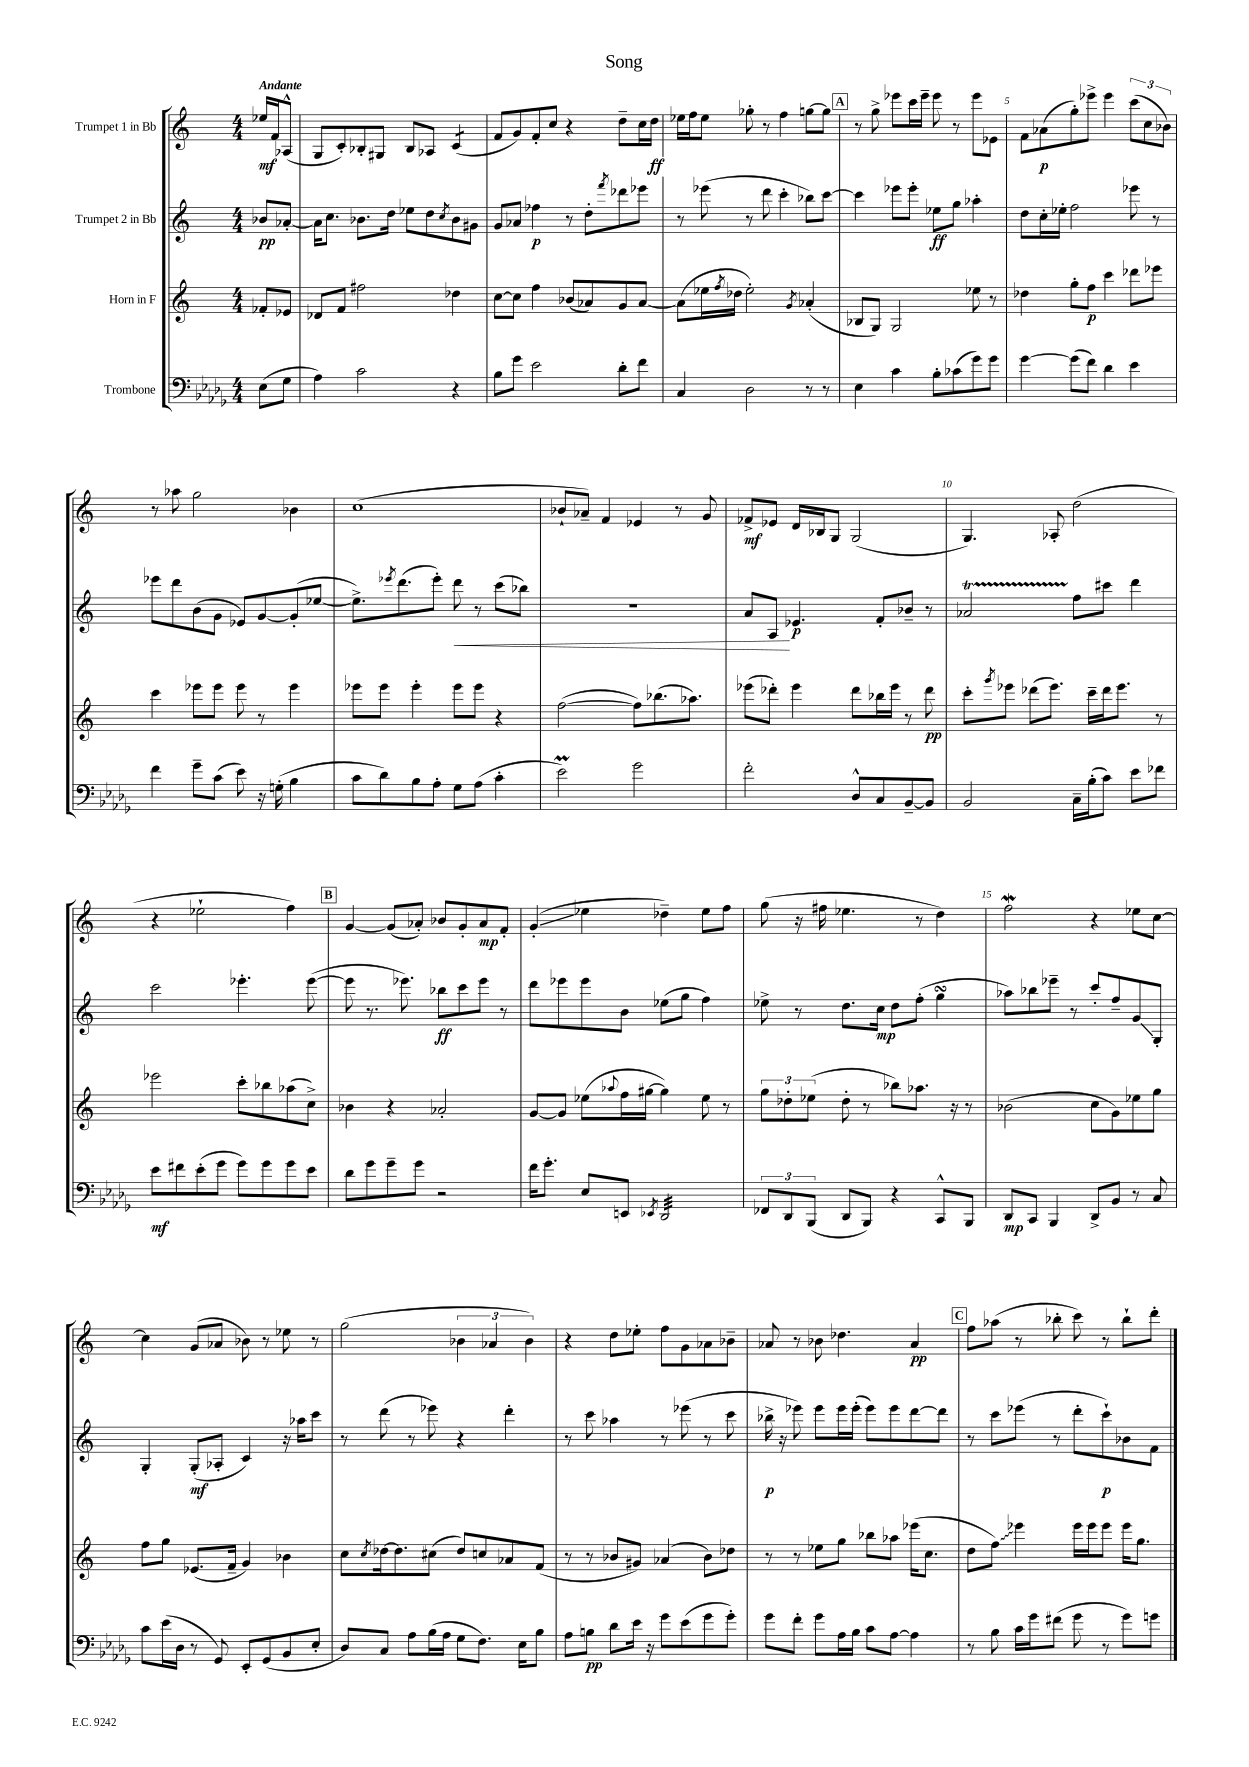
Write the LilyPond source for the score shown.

\header { title = "Song" }
<<
\new StaffGroup <<
\new Staff = "s0" \with { instrumentName = "Trumpet 1 in Bb" } {
    \clef treble \key c \major \numericTimeSignature \time 4/4 \partial 4 \tempo "Andante"
    ees''16\mf f'16 aes8-^( |
    g8 c'8-.) bes8-. gis8 bes8 aes8 c'4:8( |
    f'8 g'8) f'8-. c''8 r4 d''8-- c''16 d''16\ff |
    ees''16 f''16 ees''8 ges''8-. r8 f''4 g''8~ g''8 |
    \mark \markup { \box "A" } r8 g''8-> ees'''8 c'''16 ees'''16-- ees'''8 r8 ees'''8 ees'8 |
    f'8 aes'8\p( g''8-.) ees'''8-> ees'''4 \tuplet 3/2 { c'''8( c''8 bes'8) } |
    r8 aes''8 g''2 bes'4 |
    c''1( |
    bes'8-! aes'8--) f'4 ees'4 r8 g'8 |
    fes'8->\mf ees'8 d'16 bes16 g8 g2( |
    g4.) aes8-. d''2( |
    r4 ees''2-! f''4) |
    \mark \markup { \box "B" } g'4~ g'8( aes'8-.) bes'8 g'8-. aes'8\mp f'8-. |
    g'4-.\glissando( ees''4 des''4--) ees''8 f''8 |
    g''8( r16 fis''16 ees''4. r8 d''4) |
    f''2\mordent r4 ees''8 c''8~ |
    c''4 g'8( aes'8 bes'8) r8 ees''8 r8 |
    g''2( \tuplet 3/2 { bes'4 aes'4 bes'4) } |
    r4 d''8 ees''8-. f''8 g'8 aes'8 bes'8-- |
    aes'8 r8 bes'8 des''4. aes'4\pp |
    \mark \markup { \box "C" } f''8 aes''8( r8 bes''8-. c'''8) r8 bes''8-! d'''8-. \bar "|." |
}
\new Staff = "s1" \with { instrumentName = "Trumpet 2 in Bb" } {
    \clef treble \key c \major \numericTimeSignature \time 4/4 \partial 4
    bes'8\pp aes'8~-. |
    aes'16 c''8. bes'8. d''16 ees''8 d''8 \acciaccatura { c''8 } bes'8 gis'8 |
    g'8 aes'8 fes''4\p r8 d''8-. \acciaccatura { f'''8 } des'''8 ees'''8 |
    r8 ees'''8( r8 d'''8 c'''4-. bes''8) c'''8~ |
    \mark \markup { \box "A" } c'''4 ees'''8 ees'''8-. ees''8\ff g''8 aes''4-. |
    d''8 c''16-. ees''16-. f''2 ees'''8 r8 |
    ees'''8 d'''8 b'8( g'8 ees'8) g'8~ g'8-.( ees''8~ |
    ees''8.->) \acciaccatura { ees'''8 } d'''8.( ees'''8-.) d'''8\< r8 c'''8( bes''8) |
    r1 |
    a'8 a8\! ees'4.\p f'8-. bes'8-- r8 |
    aes'2\startTrillSpan f''8\stopTrillSpan cis'''8 d'''4 |
    c'''2 ees'''4.-. ees'''8~( |
    \mark \markup { \box "B" } ees'''8 r8. ees'''8.) bes''8\ff c'''8 ees'''8 r8 |
    d'''8 ees'''8 ees'''8 b'8 ees''8( g''8 f''4) |
    ees''8-> r8 d''8. c''16\mp d''8 f''8-.( g''4\turn |
    aes''8) bes''8 ees'''8-- r8 c'''8-. f''8-- g'8\glissando g8-. |
    g4-. g8-.\mf( aes8-. c'4) r16 aes''16 c'''8 |
    r8 d'''8( r8 ees'''8) r4 d'''4-. |
    r8 c'''8 aes''4 r8 ees'''8( r8 c'''8 |
    bes''16->\p r16 ees'''8) ees'''8 ees'''16 ees'''16-.( ees'''8) ees'''8 d'''8~ d'''8 |
    \mark \markup { \box "C" } r8 c'''8 ees'''8( r8 d'''8-. c'''8-!\p) bes'8 f'8 \bar "|." |
}
\new Staff = "s2" \with { instrumentName = "Horn in F" } {
    \clef treble \key c \major \numericTimeSignature \time 4/4 \partial 4
    fes'8-. ees'8 |
    des'8 f'8 fis''2 des''4 |
    c''8~ c''8 f''4 bes'8( aes'8) g'8 aes'8~ |
    aes'8( ees''16 \acciaccatura { f''8 } des''16 ees''2-.) \acciaccatura { g'8 } aes'4-.( |
    \mark \markup { \box "A" } bes8 g8) g2 ees''8 r8 |
    des''4 g''8-. f''8\p c'''4 des'''8 ees'''8 |
    c'''4 ees'''8 ees'''8 ees'''8 r8 ees'''4 |
    ees'''8 ees'''8 ees'''4-. ees'''8 ees'''8 r4 |
    f''2~( f''8) bes''8.( aes''8.) |
    ees'''8( des'''8-.) ees'''4 des'''8 bes''16 ees'''16 r8 des'''8\pp |
    c'''8-. \acciaccatura { g'''8 } ees'''8 des'''8( ees'''8.) c'''16-- des'''16 ees'''8. r8 |
    ees'''2 c'''8-. bes''8 aes''8( c''8->) |
    \mark \markup { \box "B" } bes'4 r4 aes'2-. |
    g'8~ g'8 ees''8( \appoggiatura { aes''8 } f''16 gis''16~ gis''4) ees''8 r8 |
    \tuplet 3/2 { g''8 des''8-. ees''8( } des''8-. r8 bes''8) aes''8. r16 r8 |
    bes'2( c''8 g'8) ees''8 g''8 |
    f''8 g''8 ees'8.( f'16-- g'4) bes'4 |
    c''8 \acciaccatura { c''8 } des''16~ des''8. cis''8( des''8) c''8 aes'8 f'8( |
    r8 r8 bes'8 gis'8) aes'4( bes'8) des''8 |
    r8 r8 ees''8 g''8 bes''8 aes''8 ees'''16( c''8. |
    \mark \markup { \box "C" } d''8 \once \override Glissando.style = #'zigzag f''8\glissando) ees'''4 ees'''16 ees'''16 ees'''8 ees'''16 g''8. \bar "|." |
}
\new Staff = "s3" \with { instrumentName = "Trombone" } {
    \clef bass \key des \major \numericTimeSignature \time 4/4 \partial 4
    ees8( ges8 |
    aes4) c'2 r4 |
    bes8 ges'8 ees'2 des'8-. f'8 |
    c4 des2 r8 r8 |
    \mark \markup { \box "A" } ees4 c'4 bes8-. ces'8( ges'8) ges'8 |
    ges'4~ ges'8( f'8) des'4 ees'4 |
    f'4 ges'8-- c'8( ees'8) r16 g16-.( bes4 |
    c'8 des'8) bes8 aes8-. ges8 aes8( c'4-. |
    ees'2\prall) ges'2 |
    f'2-. des8-^ c8 bes,8~-- bes,8 |
    bes,2 c16-- bes16-.( c'8) ees'8 fes'8 |
    ees'8\mf fis'8 ees'8-.( ges'8 ges'8) ges'8 ges'8 ees'8 |
    \mark \markup { \box "B" } des'8 ges'8 ges'8-- ges'8 r2 |
    f'16 ges'8.-. ees8 e,8 \acciaccatura { ees,8 } des,2:32 |
    \tuplet 3/2 { fes,8 des,8 bes,,8( } des,8 bes,,8) r4 c,8-^ bes,,8 |
    des,8\mp c,8 bes,,4 des,8-> bes,8 r8 c8 |
    c'8 ees'16( des16 r8 ges,8) ees,8-. ges,8( bes,8 ees8-. |
    des8) c8 aes8 bes16( aes16 ges8 f8.) ees16 bes8 |
    aes8 b8\pp des'8 ees'16 r16 ges'8 ees'8( ges'8 ges'8-.) |
    ges'8 f'8-. ges'8 aes16 bes16 c'8 aes8~ aes4 |
    \mark \markup { \box "C" } r8 bes8 c'16 ges'16 fis'8( ges'8 r8 ges'8) g'8 \bar "|." |
}
>>
>>
\layout { \context { \Score \override BarNumber.break-visibility = ##(#f #t #t) barNumberVisibility = #(every-nth-bar-number-visible 5) } }
